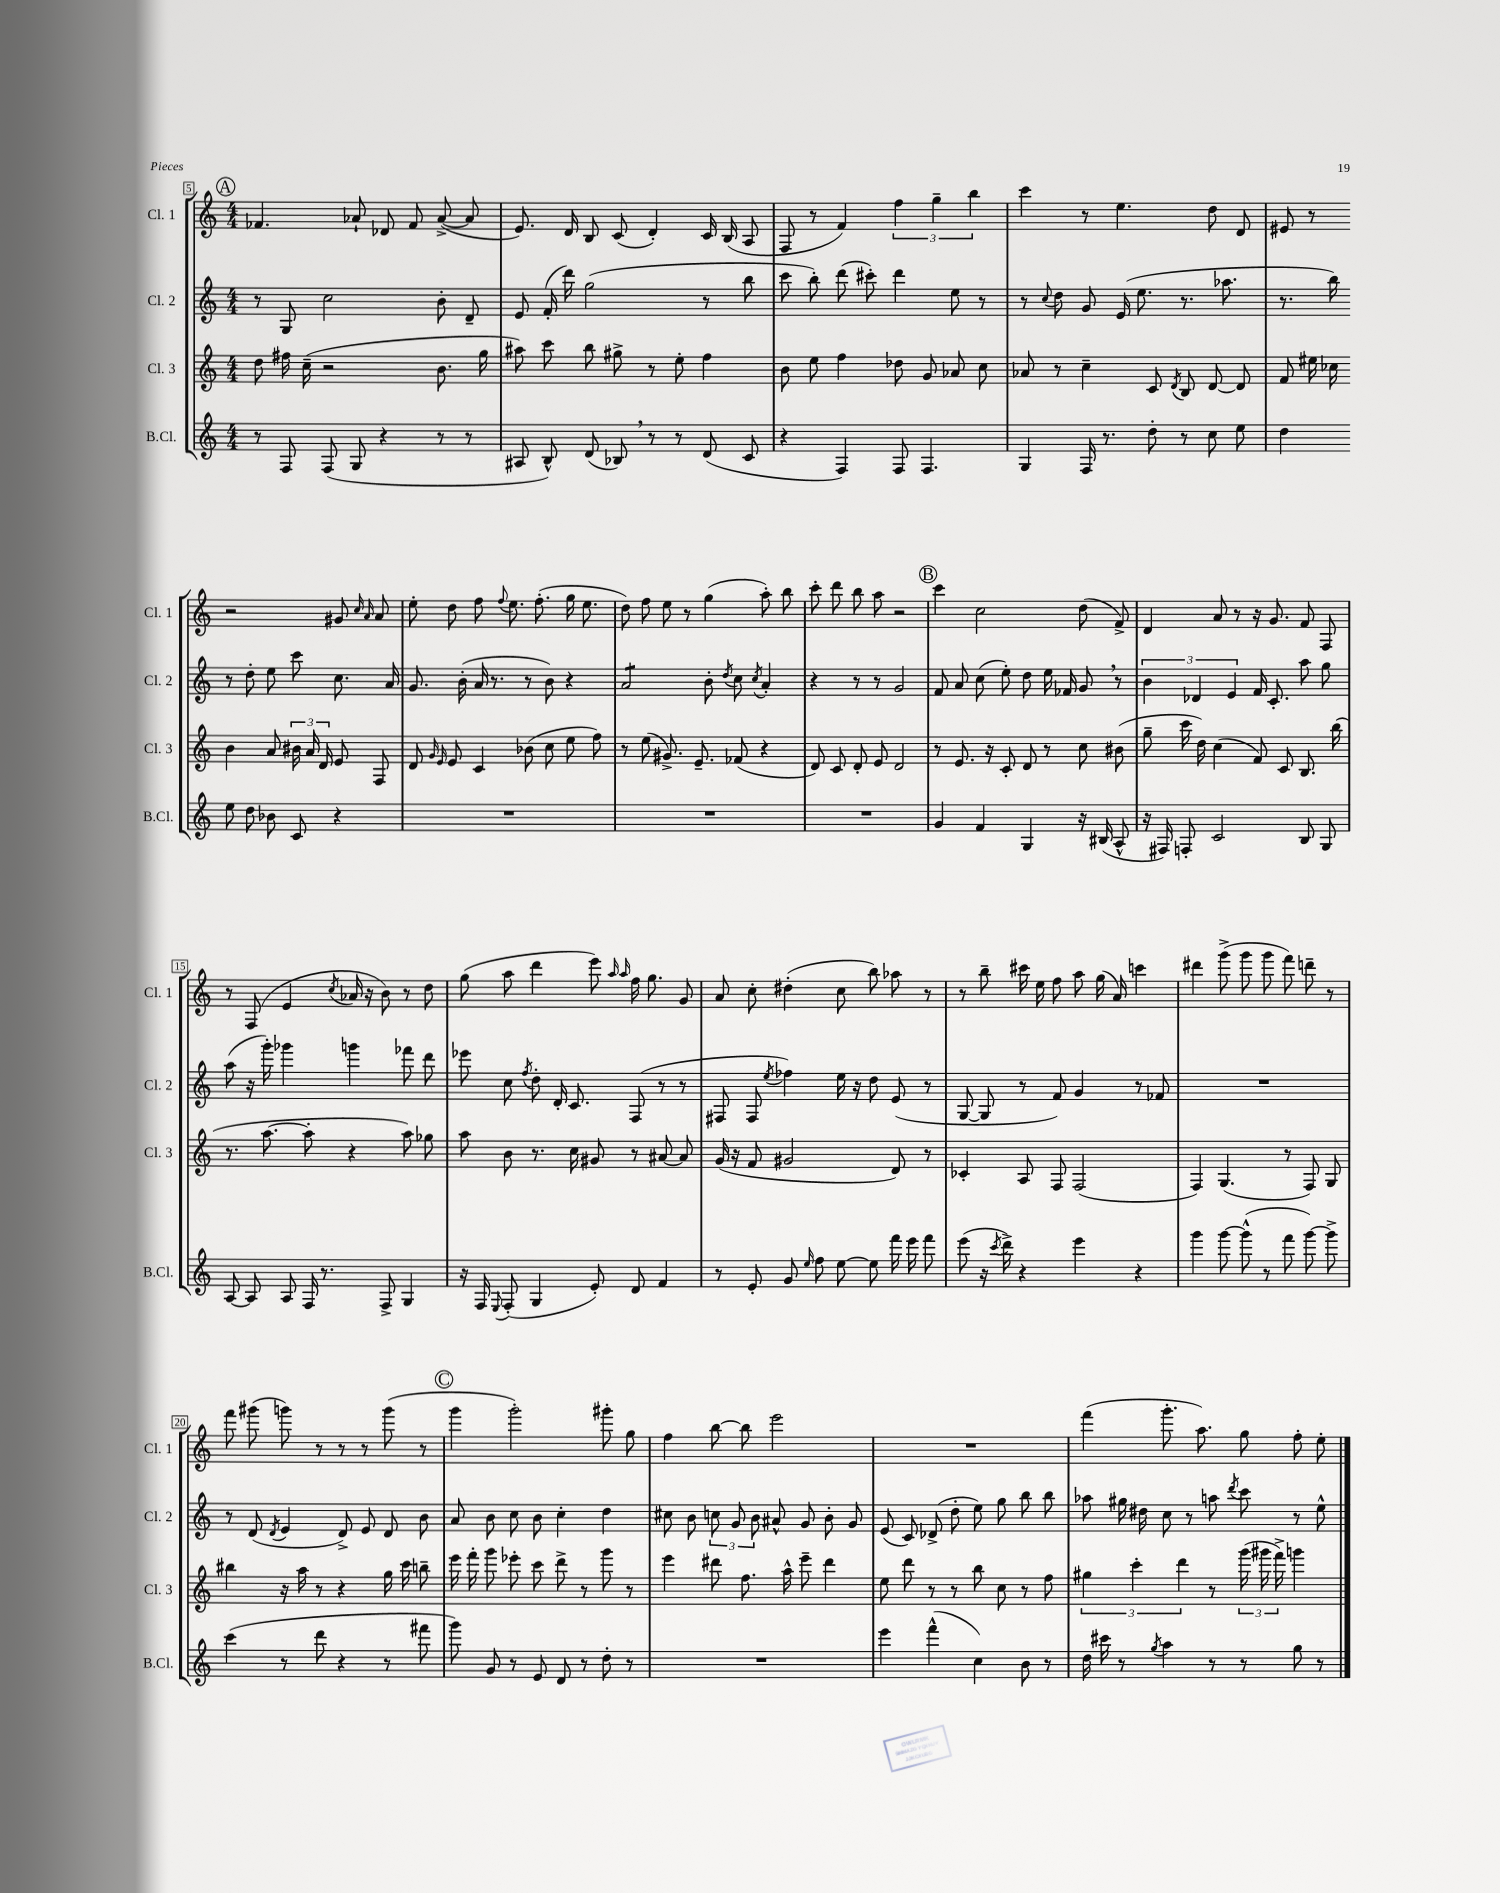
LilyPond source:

<<
\new StaffGroup <<
\new Staff = "s0" \with { instrumentName = "Cl. 1" shortInstrumentName = "Cl. 1" } {
    \clef treble \key c \major \numericTimeSignature \time 4/4
    \autoBeamOff \mark \markup { \circle "A" } fes'4. aes'8-! des'8 fes'8 aes'8~->( aes'8 |
    e'8.) d'16 b8 c'8( d'4-.) c'16 b16( a8 |
    f8 r8 f'4) \tuplet 3/2 { f''4 g''4-- b''4 } |
    c'''4 r8 e''4. d''8 d'8 |
    eis'8 r8 r2 gis'8 \grace { c''16 a'16 } a'8 |
    e''8-. d''8 f''8 \appoggiatura { f''8 } e''8. f''8.-.( g''16 e''8. |
    d''8) f''8 e''8 r8 g''4( a''8-.) b''8 |
    c'''8-. d'''8 b''8 a''8 r2 |
    \mark \markup { \circle "B" } c'''4 c''2 d''8( f'8->) |
    d'4 a'8 r8 r16 g'8. f'8 f8 |
    r8 f8( e'4 \acciaccatura { c''8 } aes'16 r16 b'8) r8 d''8 |
    g''8( a''8 d'''4 e'''8) \grace { a''16 a''16 } f''16 g''8. g'8 |
    a'8 c''8-. dis''4-.( c''8 b''8) aes''8 r8 |
    r8 b''8-- cis'''16 e''16 f''8 a''8 g''16( a'16) c'''4 |
    dis'''4 g'''8->( g'''8 g'''8 f'''8) d'''8-- r8 |
    f'''8 gis'''8( g'''8) r8 r8 r8 g'''8( r8 |
    \mark \markup { \circle "C" } g'''4 g'''2-.) gis'''8-. g''8 |
    f''4 b''8~ b''8 e'''2 |
    R1 |
    f'''4( g'''8.-. a''8.) g''8 f''8-. e''8-. \bar "|." |
}
\new Staff = "s1" \with { instrumentName = "Cl. 2" shortInstrumentName = "Cl. 2" } {
    \clef treble \key c \major \numericTimeSignature \time 4/4
    \autoBeamOff \mark \markup { \circle "A" } r8 g8 c''2 b'8-. d'8-- |
    e'8 f'16-.( d'''16) g''2( r8 b''8 |
    c'''8 b''8-.) d'''8( cis'''8-.) d'''4 e''8 r8 |
    r8 \appoggiatura { c''8 } d''8 g'8 e'16( e''8. r8. aes''8. |
    r8. b''16) r8 d''8-. e''8 c'''8 c''8. a'16 |
    g'8. b'16-.( a'16 r8. r8 b'8) r4 |
    a'2:8 b'8-. \acciaccatura { d''8 } c''8 \acciaccatura { c''8 } a'4-. |
    r4 r8 r8 g'2 |
    \mark \markup { \circle "B" } f'8 a'8 c''8( e''8-.) d''8 e''16 fes'16 g'8 \breathe r8 |
    \tuplet 3/2 { b'4 des'4 e'4 } f'16 c'8.-. a''8 g''8 |
    a''8( r16 g'''16-.) ges'''4 g'''4 fes'''8 d'''8 |
    ees'''8 c''8 \acciaccatura { f''8 } d''8-. d'16-. c'8. f8( r8 r8 |
    fis8 fis8 \acciaccatura { e''8 } fes''4) e''16 r16 d''8 e'8( r8 |
    g8~ g8 r8 f'8) g'4 r8 fes'8 |
    R1 |
    r8 d'8( \acciaccatura { d'8 } e'4 d'8->) e'8 d'8 b'8 |
    \mark \markup { \circle "C" } a'8 b'8 c''8 b'8 c''4-. d''4 |
    cis''8 b'8 \tuplet 3/2 { c''8 g'8 b'8 } ais'8-^ g'8 b'8-. g'8 |
    e'8( c'8) des'8->( d''8-. e''8) g''8 b''8 b''8 |
    aes''8 gis''16 dis''16 c''8 r8 a''8 \acciaccatura { d'''8 } c'''8 r8 e''8-^ \bar "|." |
}
\new Staff = "s2" \with { instrumentName = "Cl. 3" shortInstrumentName = "Cl. 3" } {
    \clef treble \key c \major \numericTimeSignature \time 4/4
    \autoBeamOff \mark \markup { \circle "A" } d''8 fis''16 c''16--( r2 b'8. g''16 |
    ais''8) c'''8 b''8 gis''8-> r8 e''8-. f''4 |
    b'8 e''8 f''4 des''8 g'8 aes'8 c''8 |
    aes'8 r8 c''4-- c'8 \acciaccatura { d'8 } b8 d'8~ d'8 |
    f'8 eis''16 ces''16 b'4 a'8 \tuplet 3/2 { bis'16 a'16 d'16 } e'8 f8 |
    d'8 \grace { g'16 e'16 } e'8 c'4 bes'8( c''8 e''8 f''8) |
    r8 e''8( gis'8.->) e'8.-- fes'8( r4 |
    d'8) c'8 d'8-. e'8 d'2 |
    \mark \markup { \circle "B" } r8 e'8. r16 c'8-. d'8 r8 c''8 bis'8( |
    g''8-- c'''16 d''16) c''4( f'8) c'8 b8. b''16( |
    r8. a''8.~ a''8-. r4 a''8) ges''8 |
    a''8 b'8 r8. c''16 gis'8 r8 ais'8~ ais'8 |
    g'16( r16 f'8 gis'2 d'8) r8 |
    ces'4-. a8 f8 f2( |
    f4) g4.( r8 f8) g8 |
    bis''4 r16 a''16 r8 r4 g''16 c'''16 b''8-- |
    \mark \markup { \circle "C" } e'''16 f'''16-. g'''8 ees'''8-. c'''8 d'''8-> r8 g'''8 r8 |
    e'''4 dis'''8 f''8. a''16-^ e'''8-- dis'''4 |
    e''8 d'''8 r8 r8 b''8 c''8 r8 f''8 |
    \tuplet 3/2 { gis''4 c'''4-. d'''4 } r8 \tuplet 3/2 { g'''16( gis'''16 f'''16->) } g'''4 \bar "|." |
}
\new Staff = "s3" \with { instrumentName = "B.Cl." shortInstrumentName = "B.Cl." } {
    \clef treble \key c \major \numericTimeSignature \time 4/4
    \autoBeamOff \mark \markup { \circle "A" } r8 f8 f8( g8 r4 r8 r8 |
    ais8 b8-^) d'8( bes8) \breathe r8 r8 d'8( c'8 |
    r4 f4) f8 f4. |
    g4 f16 r8. d''8-. r8 c''8 e''8 |
    d''4 e''8 d''8 bes'8 c'8 r4 |
    R1 |
    R1 |
    R1 |
    \mark \markup { \circle "B" } g'4 f'4 g4 r16 bis16( a8-^ |
    r16 fis16) f8-. c'2 b8 g8 |
    a8~ a8 a8 f16 r8. f8-> g4 |
    r16 f16 \appoggiatura { e8 } f8-.( g4 e'8-.) d'8 f'4 |
    r8 e'8-. g'8 \grace { e''16 } f''8 e''8~ e''8 f'''16 e'''16 f'''8 |
    e'''8( r16 \acciaccatura { c'''8 } d'''16->) r4 e'''4 r4 |
    g'''4 g'''8~ g'''8-^( r8 f'''8 g'''8~) g'''8-> |
    c'''4( r8 d'''8 r4 r8 fis'''8 |
    \mark \markup { \circle "C" } g'''8) g'8 r8 e'8 d'8 r8 d''8-. r8 |
    R1 |
    e'''4 f'''4-^( c''4) b'8 r8 |
    d''16 cis'''16 r8 \acciaccatura { g''8 } a''4 r8 r8 g''8 r8 \bar "|." |
}
>>
>>
\layout { \context { \Score currentBarNumber = #5 \override BarNumber.stencil = #(make-stencil-boxer 0.1 0.3 ly:text-interface::print) } }
